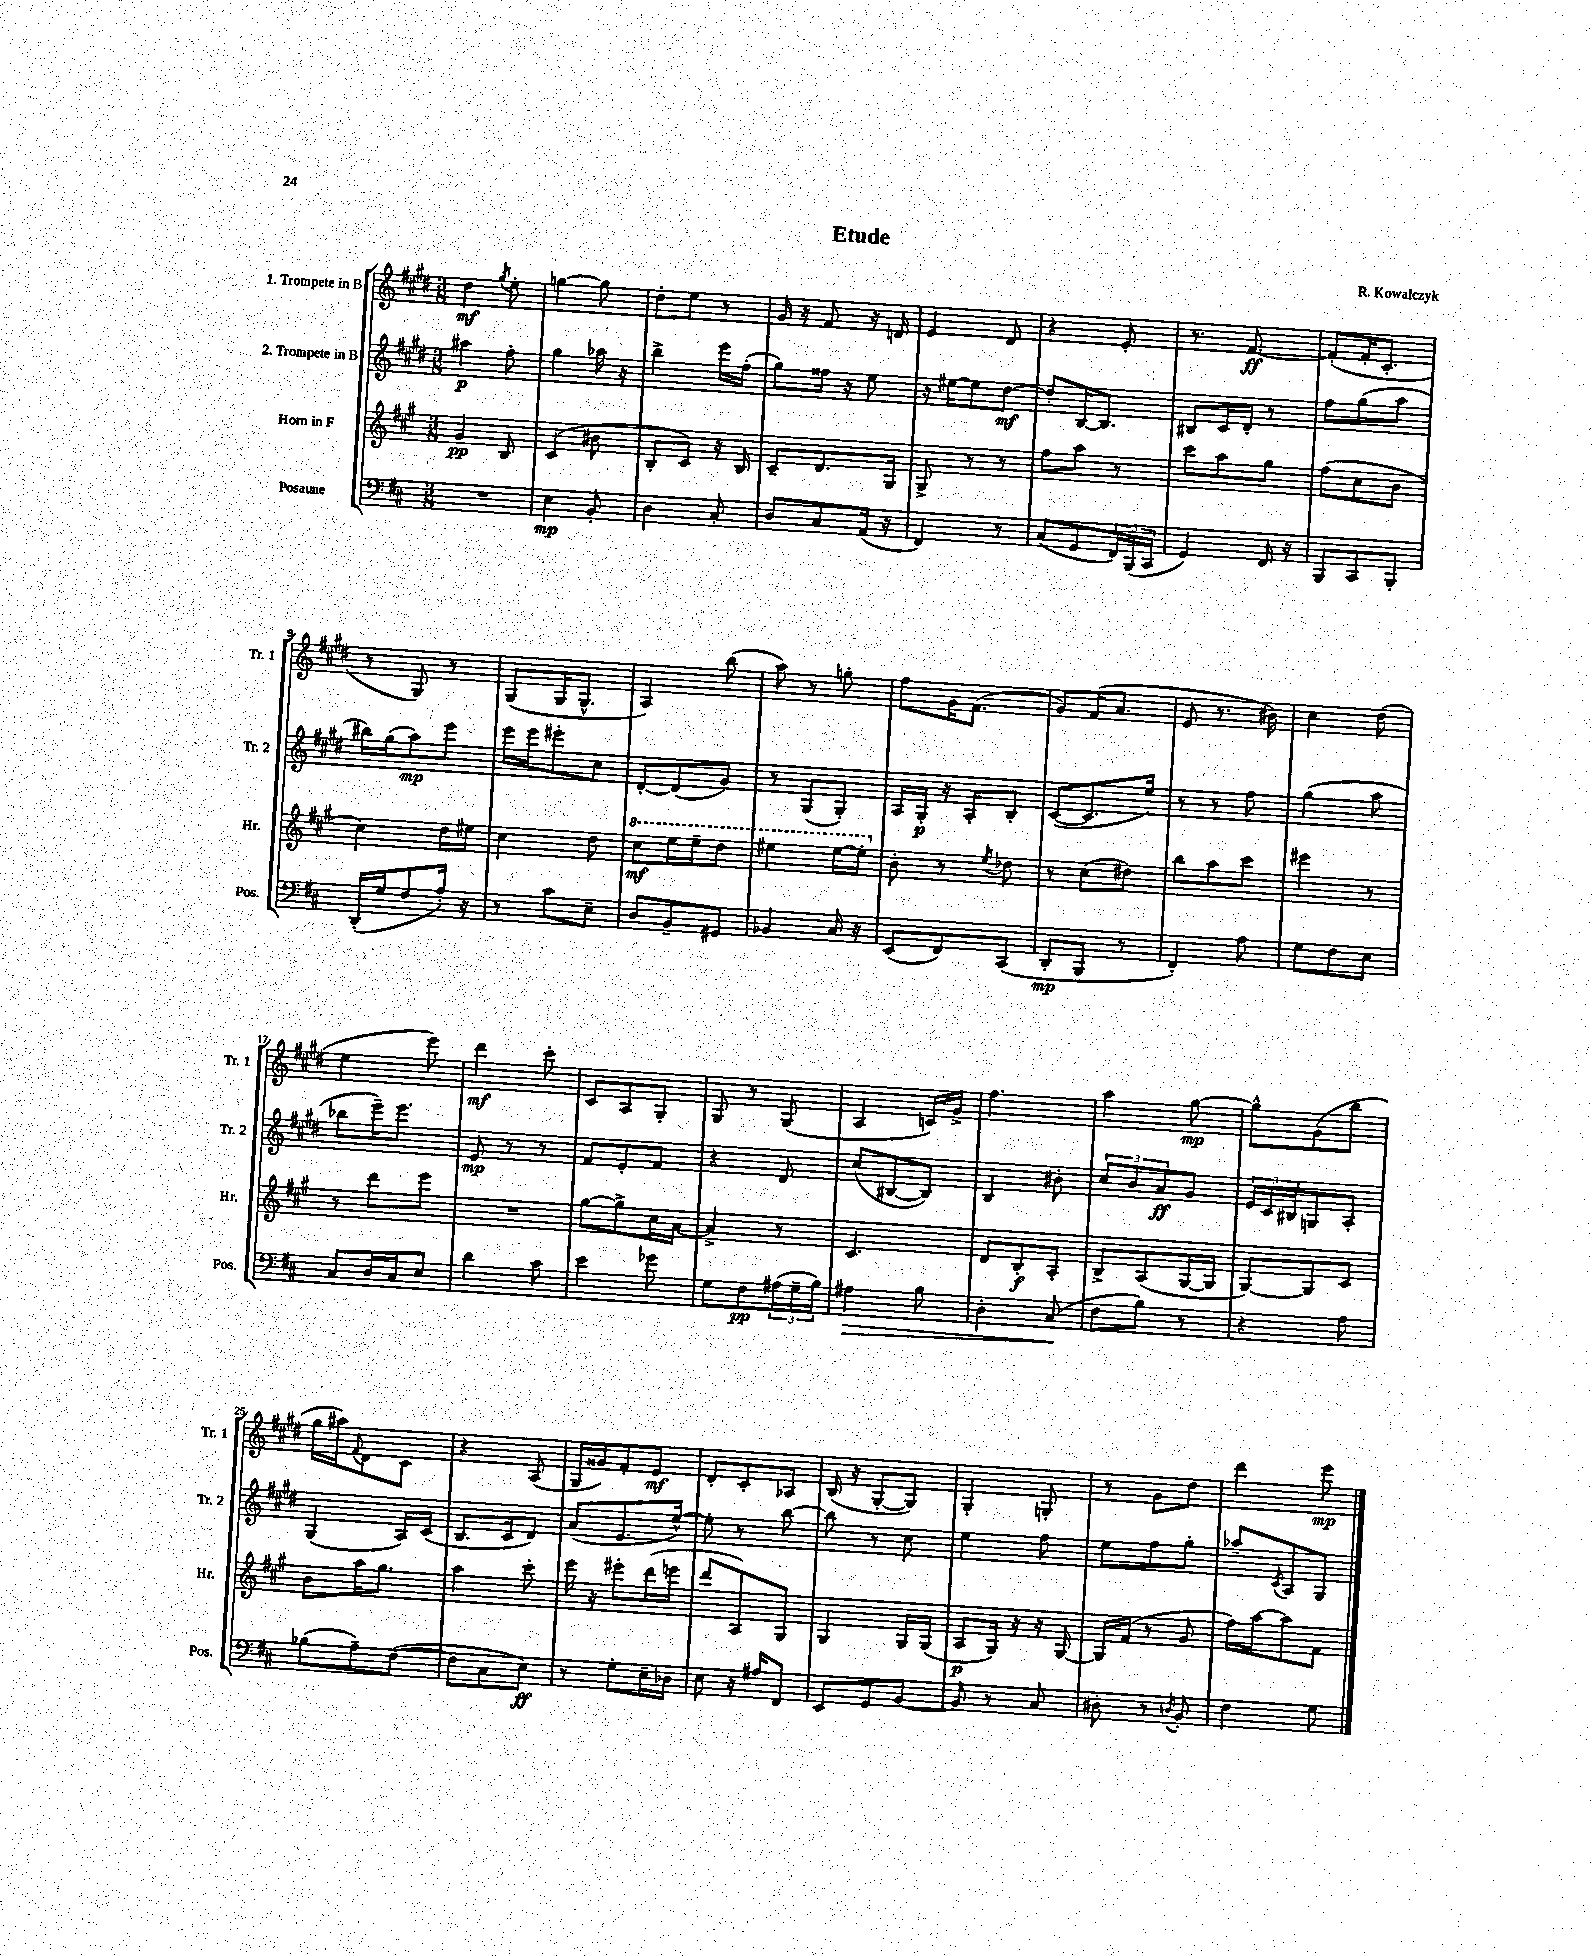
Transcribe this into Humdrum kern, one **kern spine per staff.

**kern	**kern	**kern	**kern
*staff4	*staff3	*staff2	*staff1
*clefF4	*clefG2	*clefG2	*clefG2
*k[f#c#]	*k[f#c#g#]	*k[f#c#g#d#]	*k[f#c#g#d#]
*M3/8	*M3/8	*M3/8	*M3/8
4.r	4g#/	4aa#\	4dd#\
.	.	.	8qgg#/
.	8B/	8ff#'\	8ee'\
=	=	=	=
4E\	(4c#/	4gg#\	[4gg\
8BB'/	8b#\	16aa-\	8gg\]
.	.	16r	.
=	=	=	=
4D\	8B'/L	4bb^\	8dd#'\L
.	8c#/J)	.	8ee\J
8C#'/	16r	16eee\LL	8r
.	16B/	(16ff#'\JJ	.
=	=	=	=
8D/L	8c#~/L	8gg#\L)	16g#/
.	.	.	16r
8C#/	8.d/	16ff##\Jk	8f#/
.	.	16r	.
(16AA/Jk	.	8ee\	16r
16r	16G#/Jk	.	16d/
=	=	=	=
4FF#/)	8G#^/	16r	4e/
.	.	[16ee#\LK	.
.	8r	8ee#\]	.
8r	8r	[8dd#\J	8d#/
=	=	=	=
(8C#/L	8ff#\L	8dd#'/]L	4r
8GG/	8aa\J	[16B/K	.
.	.	8.B/]J	.
24FF#/L)	8r	.	8e'/
(24BBB/	.	.	.
24CC#/JJ	.	.	.
=	=	=	=
4GG/)	8ccc#\L	8B#/L	8.r
.	8aa\	16c#/L	.
.	.	16d#'/JJ	[8.f#/
16FF#/	8gg#\J	8r	.
16r	.	.	.
=	=	=	=
8BBB/L	(8ff#\L	8ff#\L	(8f#'/]L
8CC#/	8cc#\	(8gg#\	16f#'/K
.	.	.	8.c#'/J
8BBB'/J	8b\J	8aa\J	.
=	=	=	=
(16DD'/LL	4cc#\)	16bb#\LL)	8r
16G/J	.	(16gg#\J	.
8F#/	.	8aa\)	8G#/)
16A'/Jk)	16dd\LL	8eee\J	8r
16r	16ee#\JJ	.	.
=	=	=	=
8r	4cc#\	16eee\LL	(8G#/L
.	.	16eee\J	.
8c#\L	.	8eee#'\	16G#/K
.	.	.	8.G#^^/J
8E~\J	8dd\	8cc#\J	.
=	=	=	=
8D/L	8ccc#\L	[8d#'/L	4A/)
8BB~/	16eee\L	(8d#/]	.
.	16eee~\J	.	.
8GG#/J	8ddd\J	8g#/J)	(8bb\
=	=	=	=
4BB-/	4eee#\	8r	8aa\)
.	.	(8G#/L	8r
16C#/	[16eee#\LL	8G#'/J)	8gg'\
16r	16eee#'\]JJ	.	.
=	=	=	=
(8EE/L	8b'\	16A/LL	8ff#\L
.	.	16G#'/JJ	.
8FF#/)	8r	16r	16g#\K
.	.	16A'/LK	(8.f#\J
.	8qee/	.	.
(8CC#/J	8dd-\	8B'/J	.
=	=	=	=
8DD'/L	8r	([8c#/L	8g#/L)
8BBB/J	(8cc#\L	8.c#/]	(16f#/K
.	.	.	8.a/J
8r	8dd#\J)	.	.
.	.	16ee/Jk)	.
=	=	=	=
4FF#'/)	8bb\L	8r	8e/
.	8aa\	8r	8.r
8A\	8ccc#\J	8ff#\	.
.	.	.	16b#\)
=	=	=	=
8G\L	4eee#\	(4gg#\	4cc#\
8F#\	.	.	.
8E\J	8r	8aa\	(8dd#\
=	=	=	=
8C#/L	8r	8bb-\L	4ee\
16D/L	8ddd\L	16eee~\K)	.
16C#/J	.	8.eee\J	.
8E/J	8eee\J	.	8eee\)
=	=	=	=
4d\	4.r	8e/	4ddd#\
.	.	8r	.
8c#\	.	8r	8ccc#'\
=	=	=	=
4e\	[8gg#\L	8f#/L	8c#/L
.	8gg#^\]	8e'/	8A/
8g-\	16cc#\L	8f#/J	8G#'/J
.	[16a\JJ	.	.
=	=	=	=
8G\L	4a^/]	4r	8G#/
8F#\	.	.	8r
(24A#\L	8r	8d#/	(8G#/
24G~\	.	.	.
24B\JJ)	.	.	.
=	=	=	=
4A#\	4.c#/	(8cc#/L	4A/
.	.	[8B#/	.
8B\	.	8B#/]J)	16c/LL)
.	.	.	16g#^/JJ
=	=	=	=
4D'\	8d/L	4B/	4.ff#\
.	8B'/	.	.
(8C#/	8A'/J	8b#'\	.
=	=	=	=
8F#\L	8B^/L	12cc#/L	4aa\
.	.	12b/	.
8B\J)	(8A/	.	.
.	.	12a/	.
8r	[16G#/L	8g#/J	[8gg#\
.	16G#/]JJ	.	.
=	=	=	=
4r	[8G#/L)	24e/LL	8gg#^^\]L
.	.	24c#/	.
.	.	24B#/J	.
.	8G#/]	8G/	(8g#\
8A\	8c#/J	8A'/J	8bb\J
=	=	=	=
(8B-\L	8b\L	(4G#/	16gg#\LL
.	.	.	16aa#\J)
.	.	.	8qqf#/
8A~\)	16aa\K	.	8d#\
.	8.gg#\J	.	.
([8F#\J	.	16A/LL)	8c#\J
.	.	(16c#/JJ	.
=	=	=	=
8F#\]L	4aa\	8.B/L	4r
8C#\	.	.	.
.	.	16c#/k	.
8E\J)	8ccc#'\	8d#/J)	(8A/
=	=	=	=
8r	16eee\	(8a/L	16G#/LL
.	16r	.	16g##/J)
8G'\L	8eee#'\L	8.e/	8f#'/
16E~\L	(16ddd\L	.	8e/J
16D-\JJ	16eee\JJ	[16ee^^/Jk)	.
=	=	=	=
8E\	8ddd/L	8ee'\]	8d#'/L
16r	8A/)	8r	8c#'/
16A#/LK	.	.	.
8FF#/J	8G#/J	[8bb\	8A-/J
=	=	=	=
8EE/L	4G#/	8bb\]	(16B/
.	.	.	16r
8GG/	.	8r	[8G#'/L
[8BB/J	16G#/LL	8cc#\	8G#/]J)
.	(16G#/JJ	.	.
=	=	=	=
8BB/]	8A/L	4ee\	4G#'/
8r	16G#/Jk)	.	.
.	16r	.	.
8C#/	16r	8ff#\	8G'/
.	[16G#/	.	.
=	=	=	=
8D#'\	16G#/]LL	8ee\L	8r
.	(16f#/JJ	.	.
8r	8r	8ff#\	8g#\L
8qD/	.	.	.
8BB'/	8g#/	8gg#'\J	8dd#\J
=	=	=	=
4F#\	16ff#\LL)	8aa-~/L	4ddd#\
.	[16aa\J	.	.
.	.	8qc#/	.
.	8aa\]	8A/	.
8G\	8f#\J	8G#/J	8eee\
==	==	==	==
*-	*-	*-	*-
